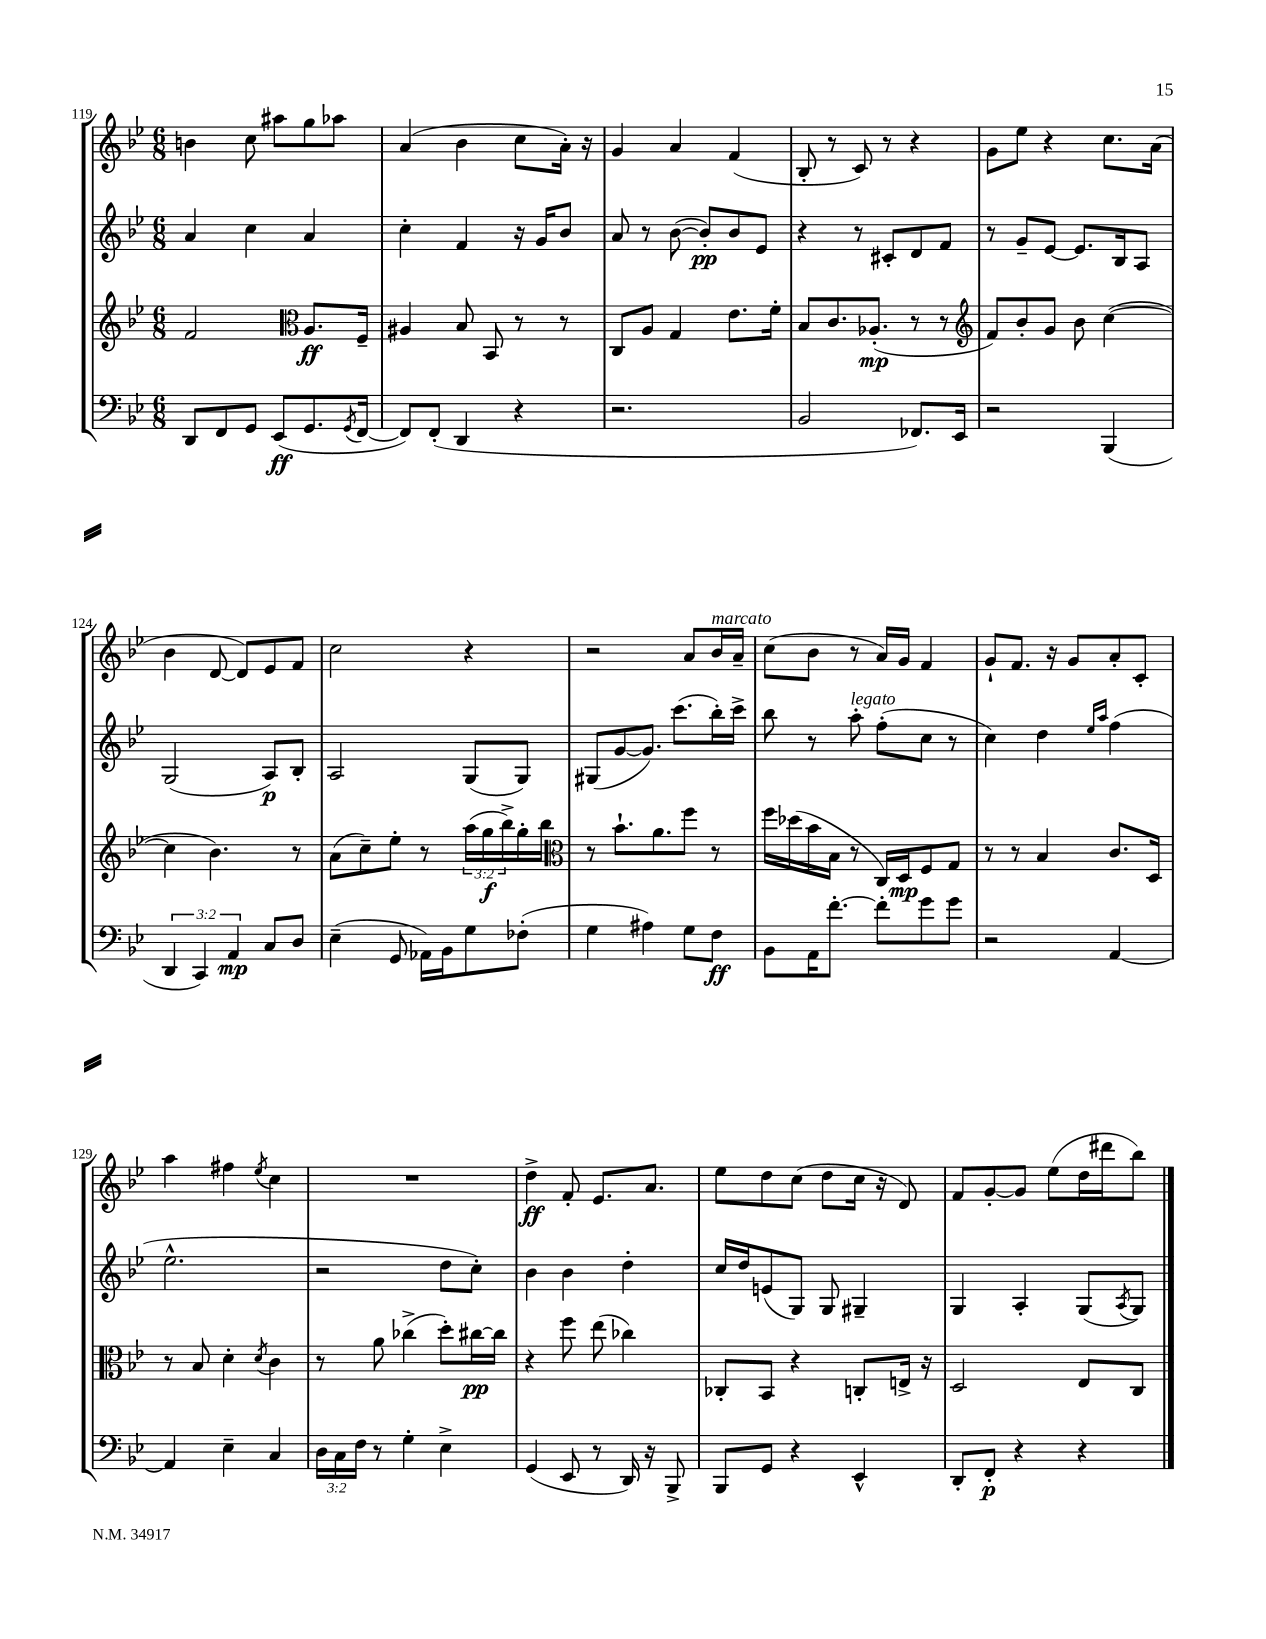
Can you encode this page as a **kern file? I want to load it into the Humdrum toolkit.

**kern	**kern	**kern	**kern
*staff4	*staff3	*staff2	*staff1
*clefF4	*clefG2	*clefG2	*clefG2
*k[b-e-]	*k[b-e-]	*k[b-e-]	*k[b-e-]
*M6/8	*M6/8	*M6/8	*M6/8
8DD	2f	4a	4b
8FF	.	.	.
8GG	.	4cc	8cc
(8EE-	.	.	8aa#
*	*clefC3	*	*
8.GG	8.A	4a	8gg
.	.	.	8aa-
8qGG	.	.	.
[16FF	16F~	.	.
=	=	=	=
8FF])	4A#	4cc'	(4a
(8FF'	.	.	.
4DD	8B-	4f	4b-
.	8BB-	.	.
4r	8r	16r	8cc
.	.	16g	.
.	8r	8b-	16a')
.	.	.	16r
=	=	=	=
2.r	8C	8a	4g
.	8A	8r	.
.	4G	([8b-	4a
.	.	8b-'])	.
.	8.e-	8b-	(4f
.	.	8e-	.
.	16f'	.	.
=	=	=	=
2BB-	8B-	4r	8B-'
.	8.c	.	8r
.	.	8r	8c)
.	(8.A-'	.	.
.	.	8c#'	8r
8.FF-)	8r	8d	4r
.	8r	8f	.
16EE-	.	.	.
=	=	=	=
*	*clefG2	*	*
2r	8f)	8r	8g
.	8b-'	8g~	8ee-
.	8g	[8e-	4r
.	8b-	8.e-]	.
(4BBB-	([4cc	.	8.cc
.	.	16B-	.
.	.	8A	.
.	.	.	(16a
=	=	=	=
6DD	4cc]	(2G	4b-
6CC)	.	.	.
.	4.b-)	.	[8d
6AA	.	.	.
.	.	.	8d])
8C	.	8A)	8e-
8D	8r	8B-'	8f
=	=	=	=
(4E-~	(8a	2A	2cc
.	8cc~)	.	.
8GG	8ee-'	.	.
16AA-)	8r	.	.
16BB-	.	.	.
8G	(24aa	(8G	4r
.	24gg	.	.
.	24bb-^)	.	.
(8F-'	16gg'	8G)	.
.	16bb-	.	.
=	=	=	=
*	*clefC3	*	*
4G	8r	(8G#	2r
.	8.b-`	[8g	.
4A#)	.	8.g])	.
.	8.a	.	.
.	.	(8.ccc	.
8G	8ff	.	8a
8F	8r	16bb-')	16b-
.	.	16ccc^	16a~
=	=	=	=
8BB-	16ff	8bb-	(8cc
.	(16dd-	.	.
16AA	16b-	8r	8b-
[8.f'	16B-	.	.
.	8r	8aa'	8r
8f']	16C)	(8ff'	16a)
.	16D	.	16g
8g	8F	8cc	4f
8g	8G	8r	.
=	=	=	=
2r	8r	4cc)	8g`
.	8r	.	8.f
.	4B-	4dd	.
.	.	.	16r
.	.	.	8g
.	.	16qqee-	.
.	.	16qqaa	.
[4AA	8.c	(4ff	8a'
.	.	.	8c'
.	16D	.	.
=	=	=	=
4AA]	8r	2.ee-^^	4aa
.	8B-	.	.
4E-~	4d'	.	4ff#
.	8qd	.	8qee-
4C	4c	.	4cc
=	=	=	=
24D	8r	2r	2.r
24C	.	.	.
24F	.	.	.
8r	8a	.	.
4G'	(4cc-^	.	.
4E-^	8dd')	8dd	.
.	[16cc#	8cc')	.
.	16cc#]	.	.
=	=	=	=
(4GG	4r	4b-	4dd^
8EE-	8ff	4b-	8f'
8r	(8ee-	.	8.e-
16DD)	4cc-)	4dd'	.
16r	.	.	8.a
8BBB-^	.	.	.
=	=	=	=
8BBB-	8C-'	16cc	8ee-
.	.	16dd	.
8GG	8BB-	(8e	8dd
4r	4r	8G)	(8cc
.	.	8G	8dd
4EE-^^	8C'	4G#~	16cc
.	.	.	16r
.	16E^	.	8d)
.	16r	.	.
=	=	=	=
8DD'	2D	4G	8f
8FF'	.	.	[8g'
4r	.	4A'	8g]
.	.	.	(8ee-
4r	8E-	(8G	16dd
.	.	.	16ddd#
.	.	8qA	.
.	8C	8G)	8bb-)
==	==	==	==
*-	*-	*-	*-
